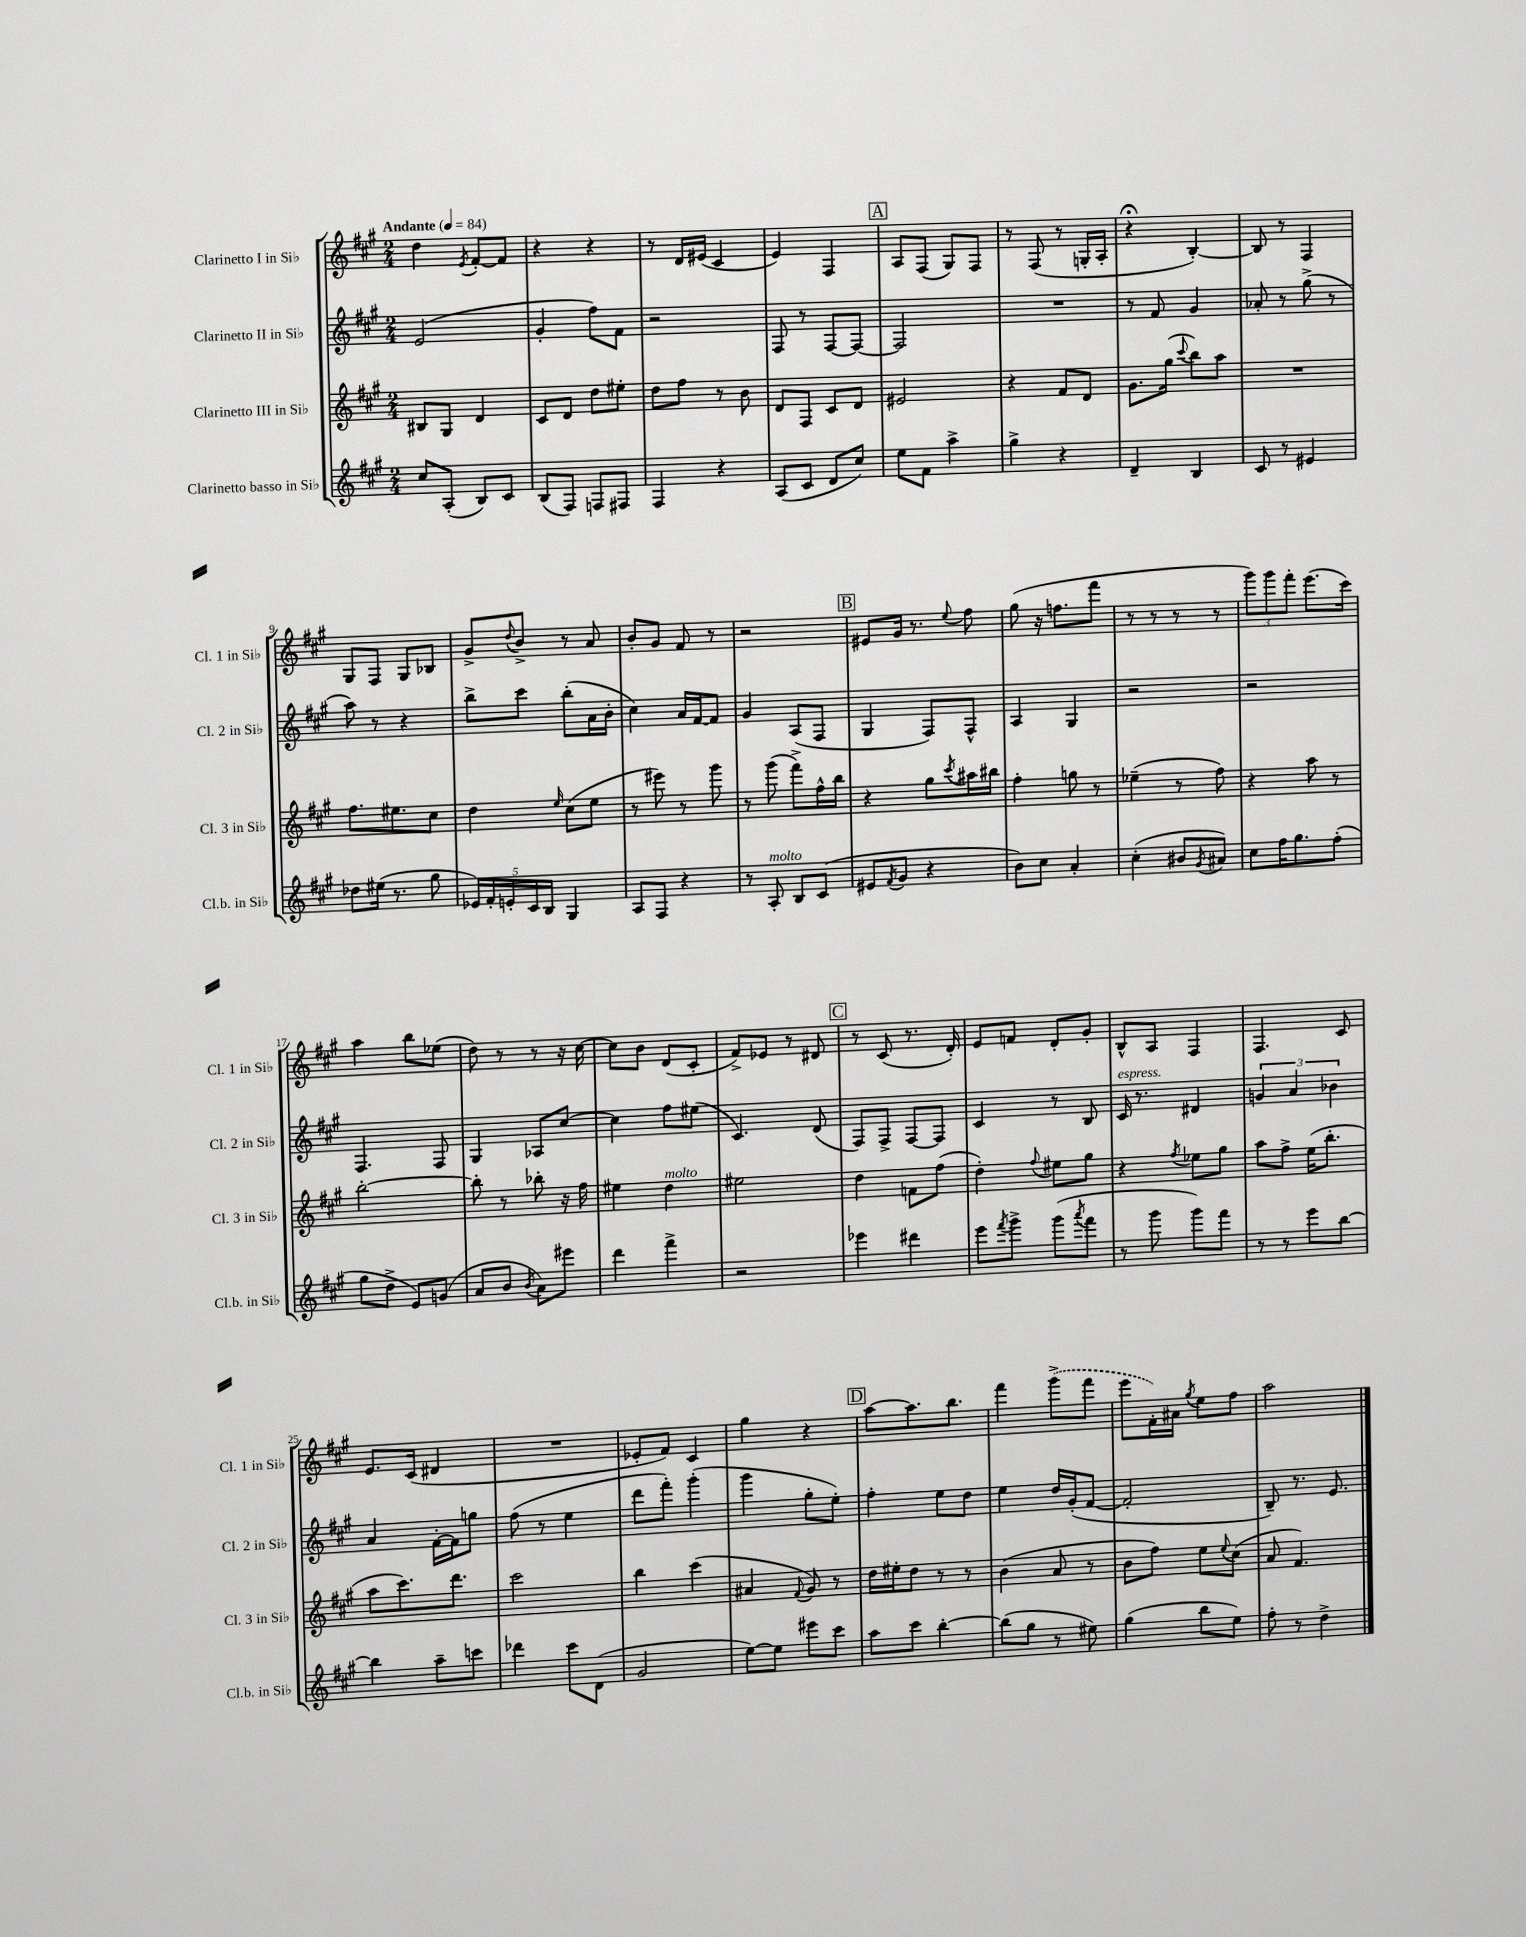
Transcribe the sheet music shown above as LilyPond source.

<<
\new StaffGroup <<
\new Staff = "s0" \with { instrumentName = "Clarinetto I in Sib" shortInstrumentName = "Cl. 1 in Sib" } {
    \clef treble \key a \major \numericTimeSignature \time 2/4 \tempo "Andante" 4 = 84
    d''4 \acciaccatura { e'8 } fis'8~-. fis'8 |
    r4 r4 |
    r8 d'16 eis'16( cis'4 |
    e'4) fis4 |
    \mark \markup { \box "A" } a8 fis8( gis8) fis8 |
    r8 fis8( r8 g16-. a16-. |
    r4\fermata b4~-.) |
    b8 r8 fis4 |
    gis8 fis8 gis8 bes8 |
    gis'8-> \appoggiatura { d''8 } b'8-> r8 a'8 |
    b'8-. gis'8 fis'8 r8 |
    r2 |
    \mark \markup { \box "B" } eis'8 gis'16 r8. \appoggiatura { e''8 } fis''8 |
    gis''8( r16 f''8. fis'''8 |
    r8 r8 r8 r8 |
    \tuplet 3/2 { gis'''8) gis'''8 fis'''8-. } e'''8.( cis'''16) |
    a''4 b''8 ees''8( |
    d''8) r8 r8 r16 cis''16~ |
    cis''8 b'8 d'8( cis'8-. |
    fis'8->) ees'8 r8 dis'8 |
    \mark \markup { \box "C" } r8 cis'8( r8. d'16-.) |
    e'8 f'8 d'8-. gis'8-. |
    b8-^ a8 fis4 |
    fis4. cis'8 |
    e'8. cis'16( dis'4 |
    R2 |
    ees'8-. fis'8) cis'4 |
    gis''4 r4 |
    \mark \markup { \box "D" } a''8~ a''8. b''8. |
    fis'''4 \once \slurDashed gis'''8->( fis'''8 |
    e'''8 fis'16-.) ais'16 \acciaccatura { gis''8 } e''8 fis''8 |
    a''2 \bar "|." |
}
\new Staff = "s1" \with { instrumentName = "Clarinetto II in Sib" shortInstrumentName = "Cl. 2 in Sib" } {
    \clef treble \key a \major \numericTimeSignature \time 2/4
    e'2( |
    gis'4-. fis''8) fis'8 |
    r2 |
    fis8 r8 fis8~ fis8~ |
    \mark \markup { \box "A" } fis2 |
    R2 |
    r8 fis'8 gis'4 |
    aes'8-. r8 gis''8->( r8 |
    a''8) r8 r4 |
    b''8-> cis'''8 b''8-.( a'16 b'16-. |
    cis''4) a'16 fis'16~ fis'8 |
    gis'4 a8( fis8 |
    \mark \markup { \box "B" } gis4 fis8) fis8-^ |
    a4 gis4 |
    r2 |
    r2 |
    fis4. fis8 |
    gis4 aes8 cis''8~ |
    cis''4 fis''8 eis''8( |
    cis'4.) d'8( |
    \mark \markup { \box "C" } fis8) fis8-> fis8~ fis8 |
    cis'4 r8 b8 |
    cis'16^\markup { \italic "espress." } r8. dis'4 |
    \tuplet 3/2 { g'4 a'4 bes'4 } |
    a'4 fis'16~-. fis'16 g''8 |
    fis''8( r8 e''4 |
    d'''8 fis'''8-.) gis'''4-.( |
    gis'''4 gis''8-. e''8-.) |
    \mark \markup { \box "D" } fis''4-. e''8 d''8 |
    e''4 d''16 gis'16-.( fis'8~ |
    fis'2-. |
    b8--) r8. e'8. \bar "|." |
}
\new Staff = "s2" \with { instrumentName = "Clarinetto III in Sib" shortInstrumentName = "Cl. 3 in Sib" } {
    \clef treble \key a \major \numericTimeSignature \time 2/4
    bis8 gis8 d'4 |
    cis'8 d'8 d''8 eis''8-. |
    d''8 fis''8 r8 b'8 |
    d'8 fis8 cis'8 d'8 |
    \mark \markup { \box "A" } eis'2 |
    r4 fis'8 d'8 |
    gis'8. gis''16( \appoggiatura { cis'''8 } b''8) a''8 |
    R2 |
    fis''8. eis''8. cis''8 |
    d''4 \grace { e''16 } cis''8( e''8 |
    r8 eis'''8) r8 gis'''8 |
    r8 gis'''8( fis'''8->) fis''16-^ b''16 |
    \mark \markup { \box "B" } r4 gis''8 \acciaccatura { cis'''8 } ais''16 bis''16 |
    fis''4-. g''8 r8 |
    ees''4--( r8 fis''8) |
    r4 a''8 r8 |
    b''2~-. |
    b''8-. r8 bes''8-. r16 fis''16 |
    eis''4 d''4^\markup { \italic "molto" } |
    eis''2 |
    \mark \markup { \box "C" } d''4 f'8 fis''8( |
    d''4-.) \appoggiatura { fis''8 } eis''8 gis''8 |
    r4 \acciaccatura { fis''8 } ees''8 gis''8 |
    a''8 fis''8-> e''16( b''8.-. |
    a''8 cis'''8.) d'''8. |
    cis'''2 |
    b''4 cis'''4( |
    ais'4 \appoggiatura { fis'8 } gis'8) r8 |
    \mark \markup { \box "D" } d''16 eis''16-. d''8 r8 r8 |
    b'4( a'8 r8 |
    b'8 fis''8) e''8 \appoggiatura { e''8 } cis''8( |
    a'8 fis'4.) \bar "|." |
}
\new Staff = "s3" \with { instrumentName = "Clarinetto basso in Sib" shortInstrumentName = "Cl.b. in Sib" } {
    \clef treble \key a \major \numericTimeSignature \time 2/4
    cis''8 a8-.( b8) cis'8 |
    b8( fis8) f8 fis8 |
    fis4 r4 |
    a8( cis'8 d'8 cis''8) |
    \mark \markup { \box "A" } e''8 fis'8 a''4-> |
    gis''4-> r4 |
    d'4-- b4 |
    cis'8 r8 eis'4 |
    des''8 eis''16( r8. gis''8 |
    \tuplet 5/4 { ees'16) fis'16-. e'16-. cis'16 b16 } gis4 |
    a8 fis8 r4 |
    r8 a8-.^\markup { \italic "molto" } b8 cis'8( |
    \mark \markup { \box "B" } eis'8 \acciaccatura { fis'8 } gis'8 r4 |
    b'8) cis''8 a'4-. |
    cis''4-.( bis'8 \acciaccatura { gis'8 } ais'8) |
    cis''8 fis''16 gis''8. fis''8-.( |
    gis''8 d''8-> e'8) g'8( |
    a'8 b'8 \acciaccatura { b'8 } a'8) eis'''8 |
    d'''4 fis'''4-> |
    r2 |
    \mark \markup { \box "C" } ees'''4 dis'''4 |
    e'''8 \acciaccatura { fis'''8 } gis'''8-> gis'''8( \acciaccatura { a'''8 } fis'''8 |
    r8 gis'''8 gis'''8) fis'''8 |
    r8 r8 e'''8 b''8~ |
    b''4 a''8-- c'''8 |
    des'''4 cis'''8 d'8( |
    gis'2 |
    e''8~) e''8 eis'''8 cis'''8 |
    \mark \markup { \box "D" } a''8 cis'''8 b''4~-. |
    b''8( gis''8 r8 eis''8) |
    gis''4( b''8 e''8) |
    fis''8-. r8 d''4-> \bar "|." |
}
>>
>>
